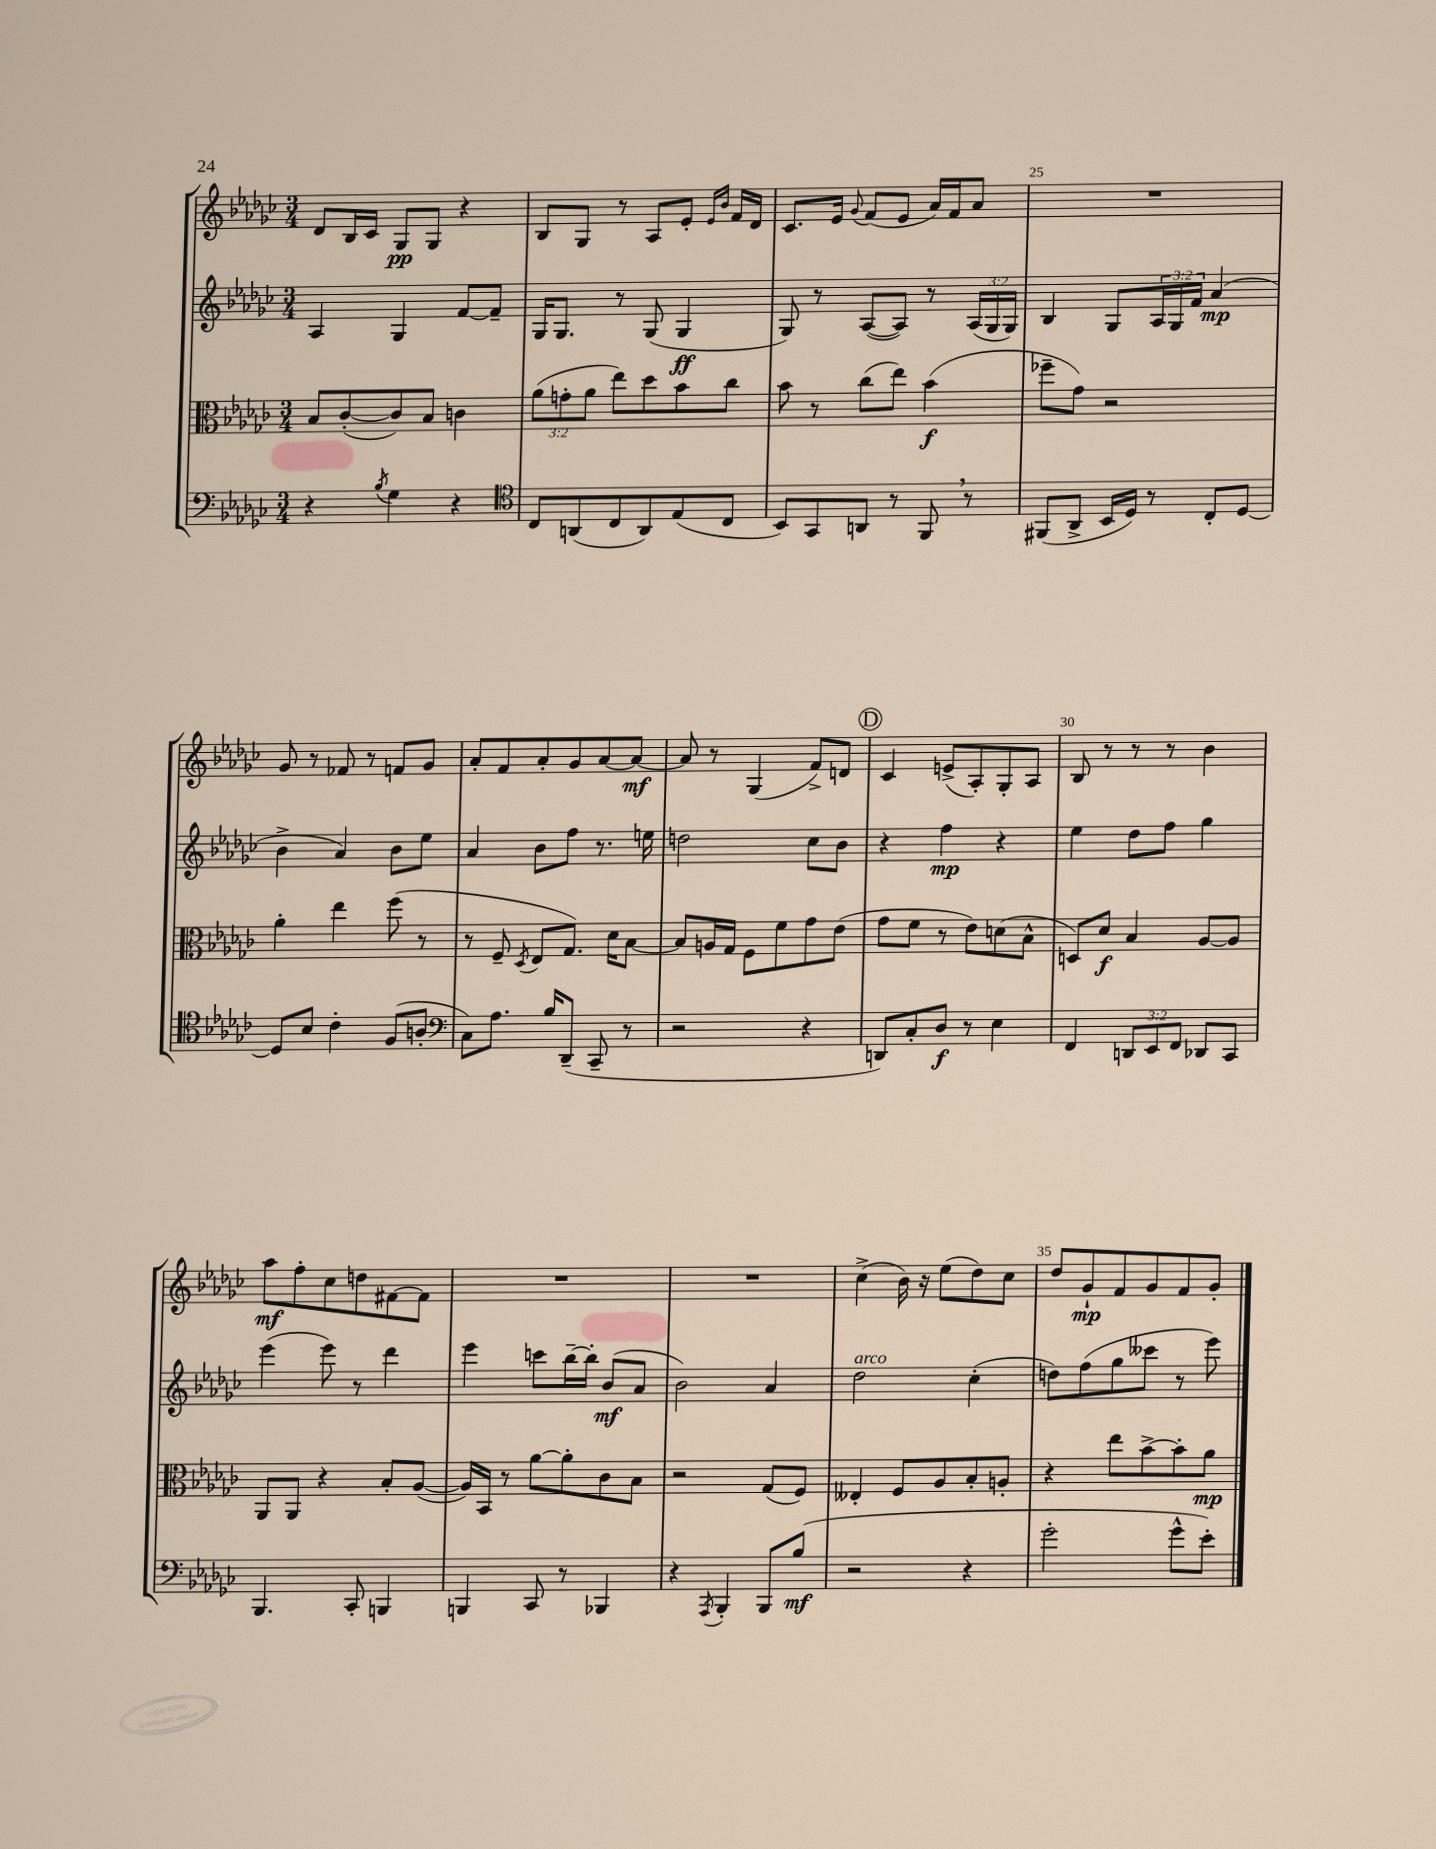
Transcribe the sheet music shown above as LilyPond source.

<<
\new StaffGroup <<
\new Staff = "s0" {
    \clef treble \key ges \major \numericTimeSignature \time 3/4
    des'8 bes16 ces'16 ges8\pp ges8 r4 |
    bes8 ges8 r8 aes8 ees'8-. \grace { ees'16 bes'16 } f'16 des'16 |
    ces'8. ees'16 \appoggiatura { ges'8 } f'8( ees'8 aes'16) f'16 aes'8 |
    R2. |
    ges'8 r8 fes'8 r8 f'8 ges'8 |
    aes'8-. f'8 aes'8-. ges'8 aes'8~ aes'8~\mf |
    aes'8 r8 ges4( f'8->) d'8 |
    \mark \markup { \circle "D" } ces'4 e'8->( aes8-.) ges8-. aes8 |
    bes8 r8 r8 r8 bes'4 |
    aes''8\mf f''8-. ces''8 d''8 fis'8~ fis'8 |
    R2. |
    R2. |
    ces''4->( bes'16) r16 ees''8( des''8) ces''8 |
    des''8 ges'8-!\mp f'8 ges'8 f'8 ges'8-. \bar "|." |
}
\new Staff = "s1" {
    \clef treble \key ges \major \numericTimeSignature \time 3/4 \override Staff.TupletNumber.text = #tuplet-number::calc-fraction-text
    aes4 ges4 f'8~ f'8-- |
    ges16 ges8. r8 ges8( ges4\ff |
    ges8) r8 aes8~( aes8) r8 \tuplet 3/2 { aes16( ges16 ges16) } |
    bes4 ges8 \tuplet 3/2 { aes16 ges16 f'16 } aes'4\mp( |
    bes'4-> aes'4) bes'8 ees''8 |
    aes'4 bes'8 f''8 r8. e''16 |
    d''2 ces''8 bes'8 |
    \mark \markup { \circle "D" } r4 f''4\mp r4 |
    ees''4 des''8 f''8 ges''4 |
    ees'''4( ees'''8) r8 des'''4 |
    ees'''4 c'''8 bes''16~-- bes''16-. bes'8\mf( aes'8 |
    bes'2) aes'4 |
    des''2^\markup { \italic "arco" } ces''4-.( |
    d''8) f''8( ges''8 ceses'''8 r8 ees'''8) \bar "|." |
}
\new Staff = "s2" {
    \clef alto \key ges \major \numericTimeSignature \time 3/4 \override Staff.TupletNumber.text = #tuplet-number::calc-fraction-text
    bes8 ces'8~-.( ces'8) bes8 c'4 |
    \tuplet 3/2 { aes'8( g'8-. aes'8 } ees''8) des''8 bes'8 ces''8 |
    bes'8 r8 ces''8( ees''8) bes'4\f( |
    fes''8-- ges'8) r2 |
    aes'4-. ees''4 f''8( r8 |
    r8 f8-- \acciaccatura { des8 } ees8 ges8.) des'16 bes8~ |
    bes8 a16 ges16 f8 f'8 ges'8 ees'8( |
    \mark \markup { \circle "D" } ges'8 f'8 r8 ees'8) d'8( bes8-^ |
    d8) des'8\f bes4 aes8~ aes8 |
    aes,8 aes,8 r4 bes8-. aes8~( |
    aes16) bes,16 r8 aes'8~ aes'8-. ces'8 bes8 |
    r2 ges8( f8) |
    eeses4-. f8 aes8 bes8-. a8-. |
    r4 ees''8 bes'8~-> bes'8-. aes'8\mp \bar "|." |
}
\new Staff = "s3" {
    \clef bass \key ges \major \numericTimeSignature \time 3/4 \override Staff.TupletNumber.text = #tuplet-number::calc-fraction-text
    r4 \acciaccatura { bes8 } ges4 r4 |
    \clef tenor ces8 a,8( ces8 a,8) ees8( ces8 |
    bes,8) ges,8 a,8 r8 f,8 \breathe r8 |
    fis,8( aes,8-> bes,16 des16) r8 ces8-. des8~ |
    des8 bes8 ces'4-. f8( a8-. |
    \clef bass ces8) aes8. bes16 des,8--( ces,8-- r8 |
    r2 r4 |
    \mark \markup { \circle "D" } d,8) ces8-. des8\f r8 ees4 |
    f,4 \tuplet 3/2 { d,8 ees,8 f,8 } des,8 ces,8 |
    bes,,4. ces,8-. b,,4 |
    b,,4 ces,8 r8 bes,,4 |
    r4 \acciaccatura { aes,,8 } bes,,4-. bes,,8 bes8\mf( |
    r2 r4 |
    ges'2-. ges'8-^ ees'8-.) \bar "|." |
}
>>
>>
\layout { \context { \Score currentBarNumber = #22 \override BarNumber.break-visibility = ##(#f #t #t) barNumberVisibility = #(every-nth-bar-number-visible 5) } }
